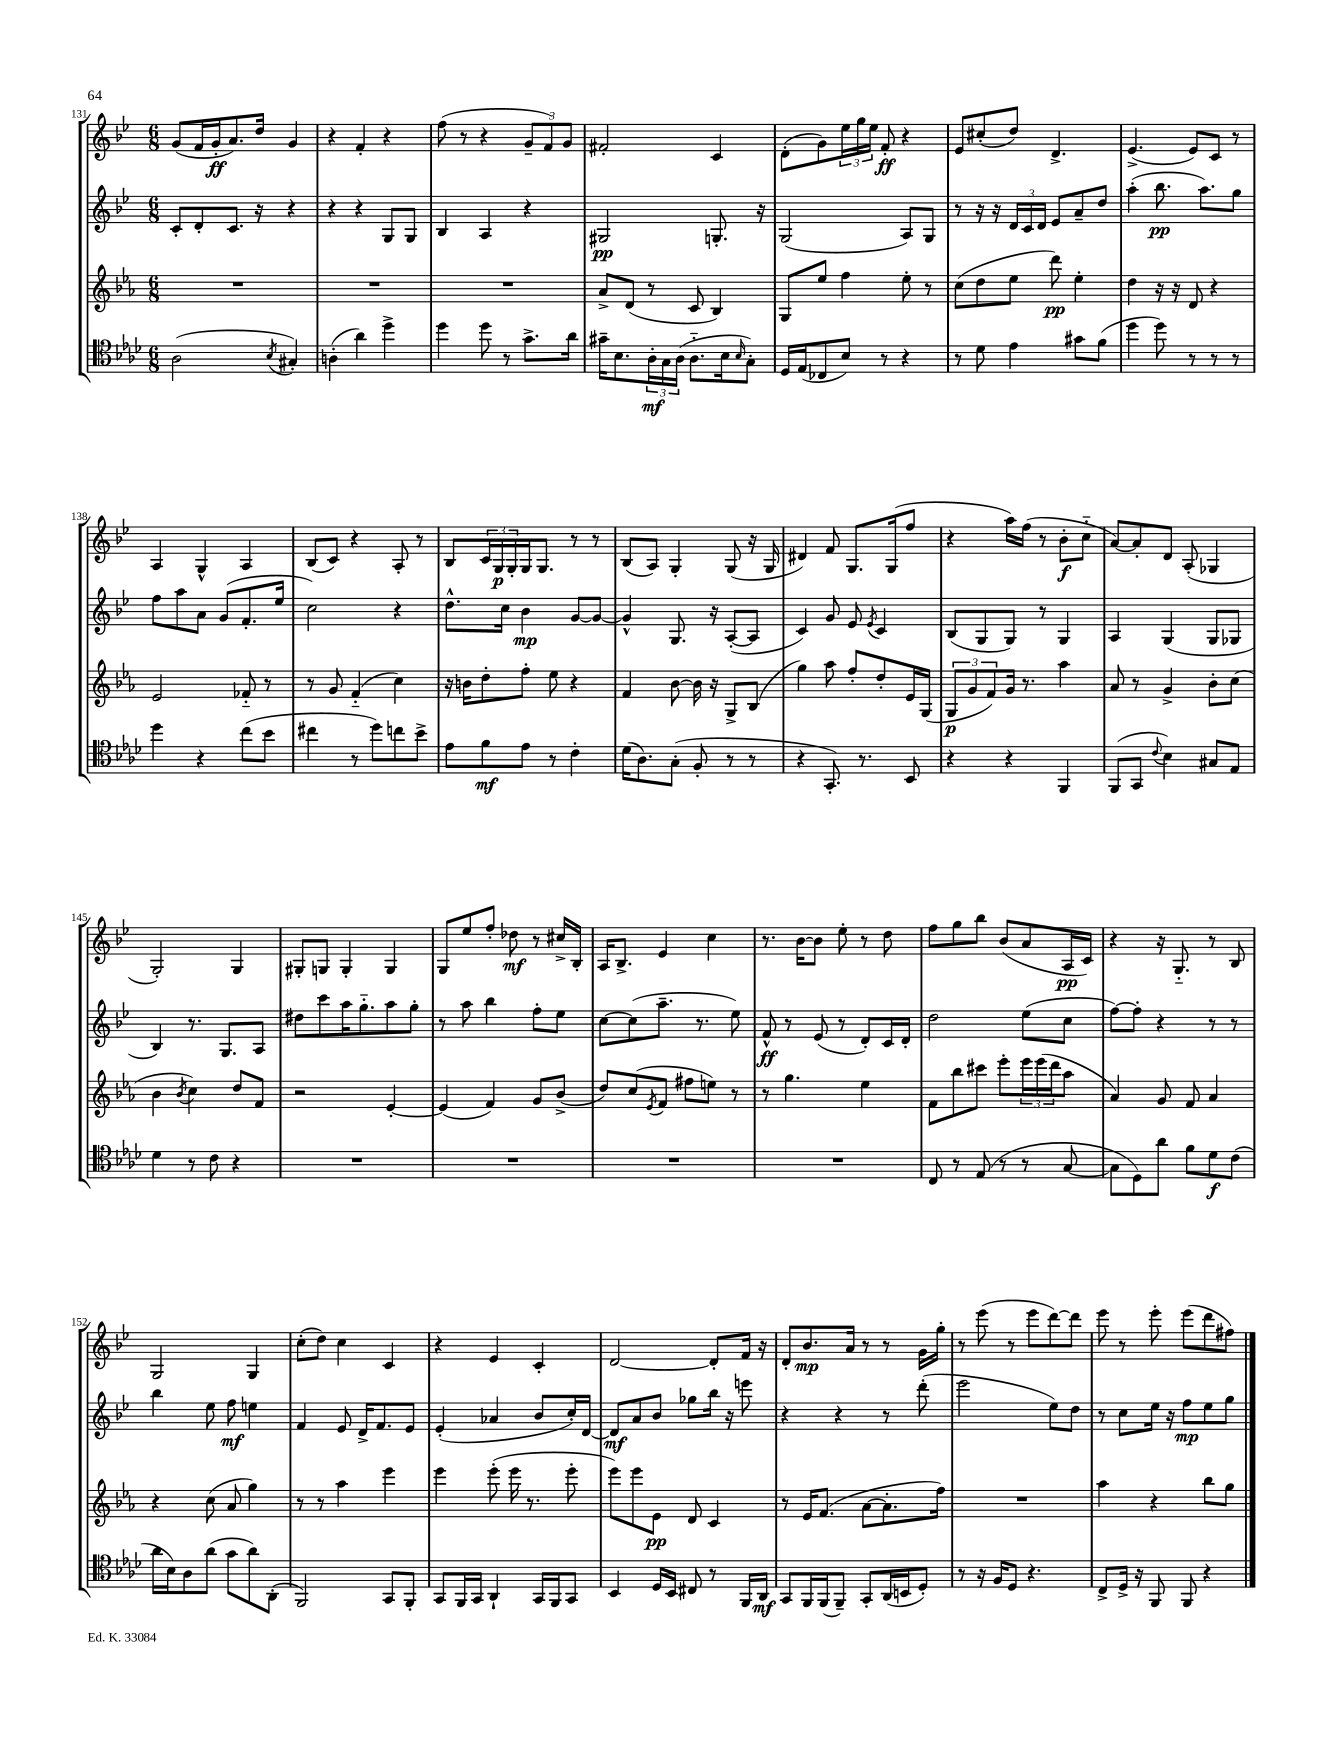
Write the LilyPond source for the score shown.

<<
\new StaffGroup <<
\new Staff = "s0" {
    \clef treble \key bes \major \numericTimeSignature \time 6/8
    g'8( f'16 g'16-.\ff a'8.) d''16 g'4 |
    r4 f'4-. r4 |
    f''8( r8 r4 \tuplet 3/2 { g'8-- f'8) g'8 } |
    fis'2-. c'4 |
    d'8-.( g'8) \tuplet 3/2 { ees''16 g''16 ees''16 } f'8-.\ff r4 |
    ees'8 cis''8-.( d''8) d'4.-> |
    ees'4.->( ees'8) c'8 r8 |
    a4 g4-^ a4 |
    bes8( c'8) r4 a8-. r8 |
    bes8 \tuplet 3/2 { c'16 g16\p g16-. } g16 g8. r8 r8 |
    bes8( a8) g4-. g8( r16 g16 |
    dis'4) f'8 g8. g16( f''8 |
    r4 a''16) f''16( r8 bes'8-.\f c''8-_ |
    a'8~) a'8-. d'8 a8-.( ges4 |
    g2-.) g4 |
    gis8-. g8 g4-. g4 |
    g8 ees''8 f''8-. des''8\mf r8 cis''16-> bes16-. |
    a16 bes8.-> ees'4 c''4 |
    r8. bes'16~ bes'8 ees''8-. r8 d''8 |
    f''8 g''8 bes''8 bes'8( a'8 a16\pp c'16) |
    r4 r16 g8.-_ r8 bes8 |
    g2 g4 |
    c''8-.( d''8) c''4 c'4 |
    r4 ees'4 c'4-. |
    d'2~ d'8-. f'16 r16 |
    d'8-. bes'8.\mp a'16 r8 r8 g'16 g''16-. |
    r8 ees'''8( r8 ees'''8 d'''8~) d'''8 |
    ees'''8 r8 ees'''8-. ees'''8( d'''8 fis''8) \bar "|." |
}
\new Staff = "s1" {
    \clef treble \key bes \major \numericTimeSignature \time 6/8
    c'8-. d'8-. c'8. r16 r4 |
    r4 r4 g8 g8 |
    bes4 a4 r4 |
    gis2\pp g8.-. r16 |
    g2( a8) g8 |
    r8 r16 r16 \tuplet 3/2 { d'16 c'16 d'16 } ees'8 a'8-- d''8 |
    a''4-.( bes''8.\pp a''8.) g''8 |
    f''8 a''8 a'8 g'8( f'8.-. ees''16 |
    c''2) r4 |
    d''8.-^ c''16 bes'4\mp g'8~ g'8~ |
    g'4-^ g8. r16 a8~-.( a8 |
    c'4) g'8 ees'8 \acciaccatura { ees'8 } c'4 |
    bes8( g8 g8) r8 g4 |
    a4 g4( g8 ges8 |
    bes4) r8. g8. a8 |
    dis''8 c'''8 a''16 g''8.-_ a''8 g''8-. |
    r8 a''8 bes''4 f''8-. ees''8 |
    c''8~ c''8( a''8.-- r8. ees''8) |
    f'8-^\ff r8 ees'8( r8 d'8-.) c'16 d'16-. |
    d''2 ees''8( c''8 |
    f''8~) f''8-. r4 r8 r8 |
    bes''4 ees''8 f''8\mf e''4 |
    f'4 ees'8 d'16-> f'8. ees'8 |
    ees'4-.( aes'4 bes'8 c''16-.) d'16~ |
    d'8\mf a'8 bes'8 ges''8 bes''16 r16 e'''8 |
    r4 r4 r8 d'''8-.( |
    ees'''2 ees''8) d''8 |
    r8 c''8 ees''16 r16 f''8\mp ees''8 g''8 \bar "|." |
}
\new Staff = "s2" {
    \clef treble \key ees \major \numericTimeSignature \time 6/8
    R2. |
    R2. |
    R2. |
    aes'8-> d'8( r8 c'8 bes4) |
    g8 ees''8 f''4 ees''8-. r8 |
    c''8( d''8 ees''8 d'''8\pp) ees''4-. |
    d''4 r16 r16 d'8 r4 |
    ees'2 fes'8-_ r8 |
    r8 g'8 f'4-_( c''4) |
    r16 b'16 d''8-. f''8-. ees''8 r4 |
    f'4 bes'8~ bes'16 r16 g8-> bes8( |
    g''4) aes''8 f''8-. d''8-. ees'16 g16( |
    \tuplet 3/2 { g8\p g'8 f'8) } g'16 r8. aes''4 |
    aes'8 r8 g'4-> bes'8-. c''8( |
    bes'4 \acciaccatura { bes'8 } c''4) d''8 f'8 |
    r2 ees'4~-. |
    ees'4( f'4) g'8 bes'8->( |
    d''8) c''8( \acciaccatura { ees'8 } f'8 fis''8 e''8) r8 |
    r8 g''4. ees''4 |
    f'8 bes''8 cis'''8 ees'''8-. \tuplet 3/2 { ees'''16 ees'''16( d'''16 } aes''8 |
    aes'4) g'8 f'8 aes'4 |
    r4 c''8( aes'8 g''4) |
    r8 r8 aes''4 ees'''4 |
    ees'''4 ees'''8-.( ees'''16 r8. ees'''8-. |
    ees'''8) ees'''8 ees'8\pp d'8 c'4 |
    r8 ees'16 f'8.( aes'8~ aes'8.-. f''16) |
    R2. |
    aes''4 r4 bes''8 g''8 \bar "|." |
}
\new Staff = "s3" {
    \clef tenor \key aes \major \numericTimeSignature \time 6/8
    aes2( \acciaccatura { bes8 } gis4-.) |
    a4-.( aes'4) des''4-> |
    des''4 des''8 r8 g'8.-> aes'16 |
    gis'16-- bes8. \tuplet 3/2 { aes16-.\mf g16 aes16( } aes8.-_ bes16 \grace { bes16 } g8-.) |
    des16 ees16( ces8 bes8) r8 r4 |
    r8 des'8 ees'4 gis'8 f'8( |
    des''4 des''8) r8 r8 r8 |
    des''4 r4 c''8( bes'8 |
    cis''4 r8 des''8) c''8 bes'8-> |
    ees'8 f'8\mf ees'8 r8 c'4-. |
    des'16( aes8.) g8-.( f8-. r8 r8 |
    r4 g,8.-.) r8. bes,8 |
    r4 r4 f,4 |
    f,8( g,8 \appoggiatura { c'8 } bes4) gis8 ees8 |
    des'4 r8 c'8 r4 |
    R2. |
    R2. |
    R2. |
    R2. |
    c8 r8 ees8( r8 r8 g8~ |
    g8 des8) aes'8 f'8 des'8\f c'8( |
    aes'16 bes16) aes8 aes'8( g'8 aes'8) aes,8-.( |
    f,2) g,8 f,8-. |
    g,8 f,16 g,16 aes,4-! g,16 f,16 g,8 |
    bes,4 des16 bes,16 cis8 r8 f,16 aes,16\mf |
    g,8 f,16 f,16( f,8--) g,8-. aes,16( b,16 des8-.) |
    r8 r16 f16 des8 r4. |
    c8-> des16-> r16 f,8 f,8 r4 \bar "|." |
}
>>
>>
\layout { \context { \Score currentBarNumber = #131 } }
